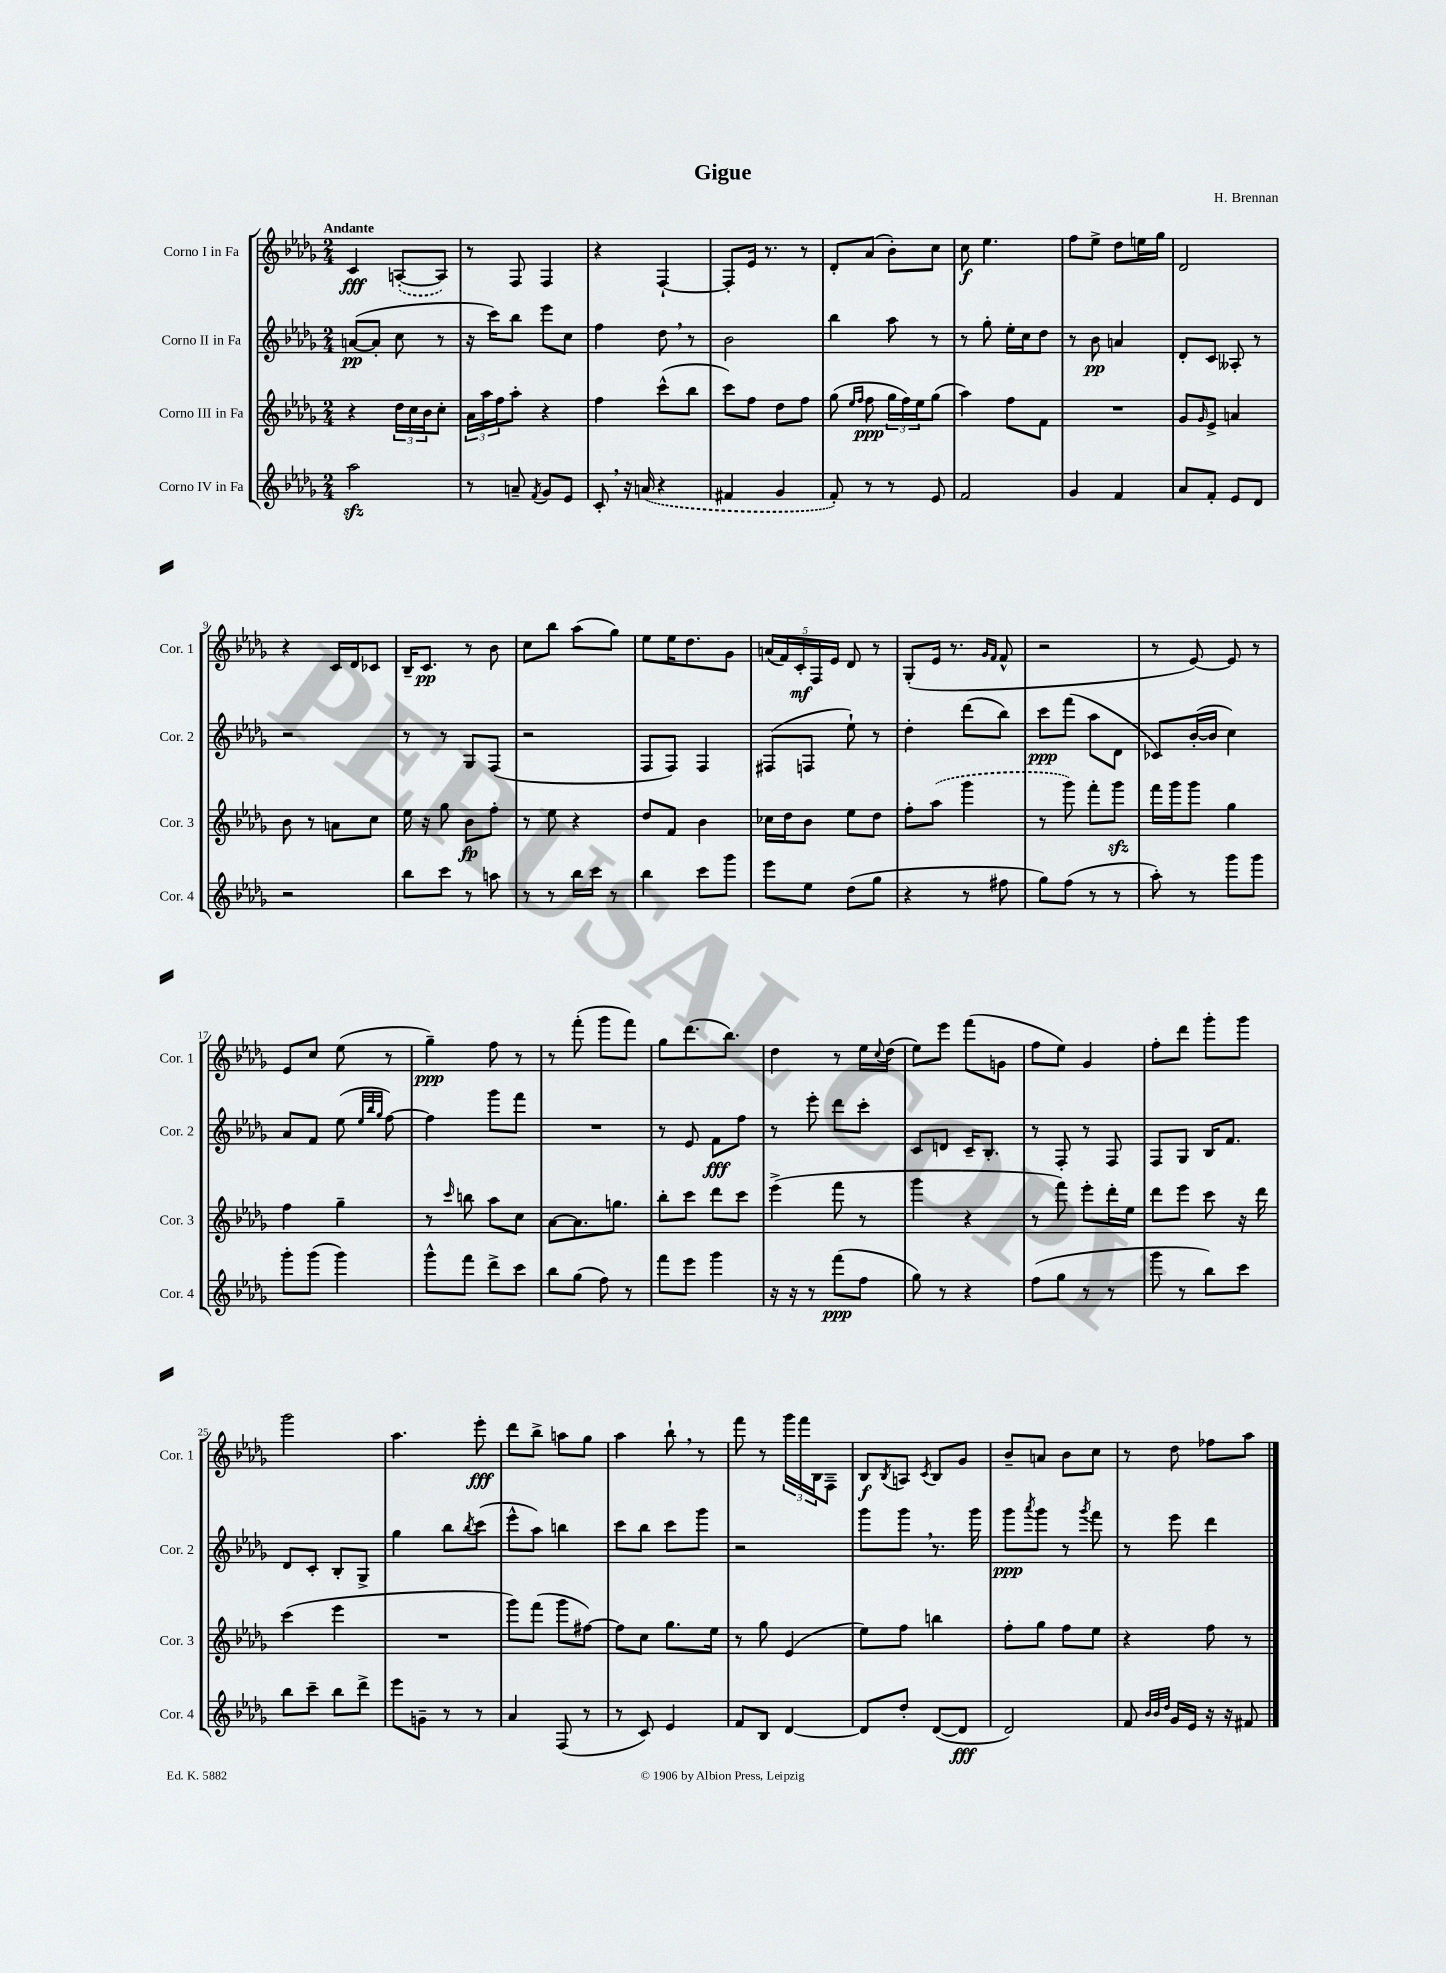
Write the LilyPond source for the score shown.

\header { title = "Gigue" composer = "H. Brennan" }
<<
\new StaffGroup <<
\new Staff = "s0" \with { instrumentName = "Corno I in Fa" shortInstrumentName = "Cor. 1" } {
    \clef treble \key des \major \numericTimeSignature \time 2/4 \tempo "Andante"
    c'4\fff \once \slurDashed a8~-.( a8) |
    r8 f8 f4 |
    r4 f4~-! |
    f8-. ees'16 r8. r8 |
    des'8-. aes'8( bes'8-.) c''8 |
    c''8\f ees''4. |
    f''8 ees''8-> des''8 e''16 ges''16 |
    des'2 |
    r4 c'16 des'16 ces'8 |
    bes16-- c'8.\pp r8 bes'8 |
    c''8 bes''8 aes''8( ges''8) |
    ees''8 ees''16 des''8. ges'8 |
    \tuplet 5/4 { a'16( f'16) c'16-.\mf f16 ees'16 } des'8 r8 |
    ges8-.( ees'16 r8. \grace { ges'16 f'16 } f'8-^ |
    r2 |
    r8 ees'8~) ees'8 r8 |
    ees'8 c''8 ees''8( r8 |
    ges''4--\ppp) f''8 r8 |
    r8 f'''8-.( ges'''8 f'''8) |
    ges''8 des'''8.( bes''8.) |
    des''4 r8 ees''16 \appoggiatura { c''8 } des''16( |
    ees''8) ees'''8 f'''8( g'8 |
    f''8 ees''8) ges'4 |
    f''8-. des'''8 ges'''8-. ges'''8 |
    ges'''2 |
    aes''4. ees'''8-.\fff |
    des'''8 bes''8-> a''8 ges''8 |
    aes''4 bes''8-! \breathe r8 |
    f'''8 r8 \tuplet 3/2 { ges'''16 f'''16 bes16 } f8-- |
    bes8\f \acciaccatura { bes8 } a8 \acciaccatura { c'8 } bes8 ges'8 |
    bes'8-- a'8 bes'8 c''8 |
    r8 des''8 fes''8 aes''8 \bar "|." |
}
\new Staff = "s1" \with { instrumentName = "Corno II in Fa" shortInstrumentName = "Cor. 2" } {
    \clef treble \key des \major \numericTimeSignature \time 2/4
    a'8~\pp( a'8-. c''8 r8 |
    r16 c'''16) bes''8 ees'''8 c''8 |
    f''4 des''8 \breathe r8 |
    bes'2 |
    bes''4 aes''8 r8 |
    r8 ges''8-. ees''16-. c''16 des''8 |
    r8 bes'8\pp a'4 |
    des'8-. c'8 aeses8-. r8 |
    r2 |
    r8 r8 ges8 f8( |
    r2 |
    f8 f8) f4 |
    fis8( f8 ees''8-!) r8 |
    des''4-. des'''8( bes''8) |
    c'''8\ppp f'''8( aes''8 des'8 |
    ces'8) bes'16~-.( bes'16 c''4) |
    aes'8 f'8 ees''8( \grace { ees''32 bes''32 ges''32 } f''8~) |
    f''4 ges'''8 f'''8 |
    R2 |
    r8 ees'8 f'8\fff f''8 |
    r8 ees'''8-. des'''8 c'''8-. |
    c'8 d'8 c'16-- bes8.-. |
    r8 f8-. r8 f8 |
    f8 ges8 bes16 f'8. |
    des'8 c'8-. bes8-. ges8-> |
    ges''4 bes''8 \acciaccatura { bes''8 } c'''8( |
    ees'''8-^ aes''8) b''4 |
    c'''8 bes''8 c'''8 ges'''8 |
    r2 |
    ges'''8 ges'''8 \breathe r8. ges'''16 |
    ges'''8\ppp \acciaccatura { aes'''8 } ges'''8 r8 \acciaccatura { ges'''8 } f'''8 |
    r8 ees'''8 des'''4 \bar "|." |
}
\new Staff = "s2" \with { instrumentName = "Corno III in Fa" shortInstrumentName = "Cor. 3" } {
    \clef treble \key des \major \numericTimeSignature \time 2/4
    r4 \tuplet 3/2 { des''16 c''16 bes'16 } c''8-. |
    \tuplet 3/2 { aes'16 aes''16 f''16 } aes''8-. r4 |
    f''4 c'''8-^( bes''8 |
    c'''8) f''8 des''8 f''8 |
    ges''8( \grace { ees''16 f''16 } f''8\ppp \tuplet 3/2 { ges''16 f''16) ees''16 } ges''8( |
    aes''4) f''8 f'8 |
    R2 |
    ges'8 \grace { ges'16 } ees'8-> a'4 |
    bes'8 r8 a'8 c''8 |
    ees''16 r16 ges''8 bes'8\fp f''8-. |
    r8 ees''8 r4 |
    des''8 f'8 bes'4 |
    ces''16 des''16 bes'8 ees''8 des''8 |
    f''8-. \once \slurDashed aes''8( ges'''4 |
    r8 ges'''8) f'''8-. ges'''8\sfz |
    f'''16 ges'''16 ges'''8 ges''4 |
    f''4 ges''4-- |
    r8 \grace { c'''16 } b''8 aes''8 c''8 |
    aes'8~ aes'8. g''8. |
    bes''8-. c'''8 des'''8 c'''8 |
    ees'''4->( f'''8 r8 |
    ges'''4 r4 |
    r8 f'''8) ees'''8-. des'''16-. ees''16 |
    des'''8 ees'''8 c'''8 r16 des'''16 |
    c'''4( ees'''4 |
    R2 |
    ges'''8) f'''8( ges'''8 fis''8~) |
    fis''8 c''8 ges''8. ees''16 |
    r8 ges''8 ees'4( |
    ees''8) f''8 b''4 |
    f''8-. ges''8 f''8 ees''8 |
    r4 f''8 r8 \bar "|." |
}
\new Staff = "s3" \with { instrumentName = "Corno IV in Fa" shortInstrumentName = "Cor. 4" } {
    \clef treble \key des \major \numericTimeSignature \time 2/4
    aes''2\sfz |
    r8 a'8-- \acciaccatura { f'8 } ges'8 ees'8 |
    c'8-. \breathe r16 \once \slurDashed a'16( r4 |
    fis'4 ges'4 |
    f'8-.) r8 r8 ees'8 |
    f'2 |
    ges'4 f'4 |
    aes'8 f'8-. ees'8 des'8 |
    r2 |
    bes''8 c'''8 r8 a''8 |
    r8 r8 bes''16 c'''16 r8 |
    bes''4 c'''8 ges'''8 |
    ees'''8 ees''8 des''8( ges''8 |
    r4 r8 fis''8 |
    ges''8) f''8( r8 r8 |
    aes''8-.) r8 ges'''8 ges'''8 |
    ges'''8-. ges'''8( ges'''4) |
    ges'''8-^ f'''8 des'''8-> c'''8 |
    bes''8 ges''8( f''8) r8 |
    f'''8 ees'''8 ges'''4 |
    r16 r16 r8 f'''8\ppp( f''8 |
    ges''8) r8 r4 |
    f''8( ges''8 r8 r8 |
    ges'''8 r8 bes''8) c'''8 |
    bes''8 c'''8-- bes''8 des'''8-> |
    ees'''8 g'8-- r8 r8 |
    aes'4 f8( r8 |
    r8 c'8) ees'4 |
    f'8 bes8 des'4~ |
    des'8 des''8-. des'8~( des'8\fff |
    des'2) |
    f'8 \grace { bes'32 bes'32 des''32 } ges'16 ees'16 r16 r16 fis'8 \bar "|." |
}
>>
>>
